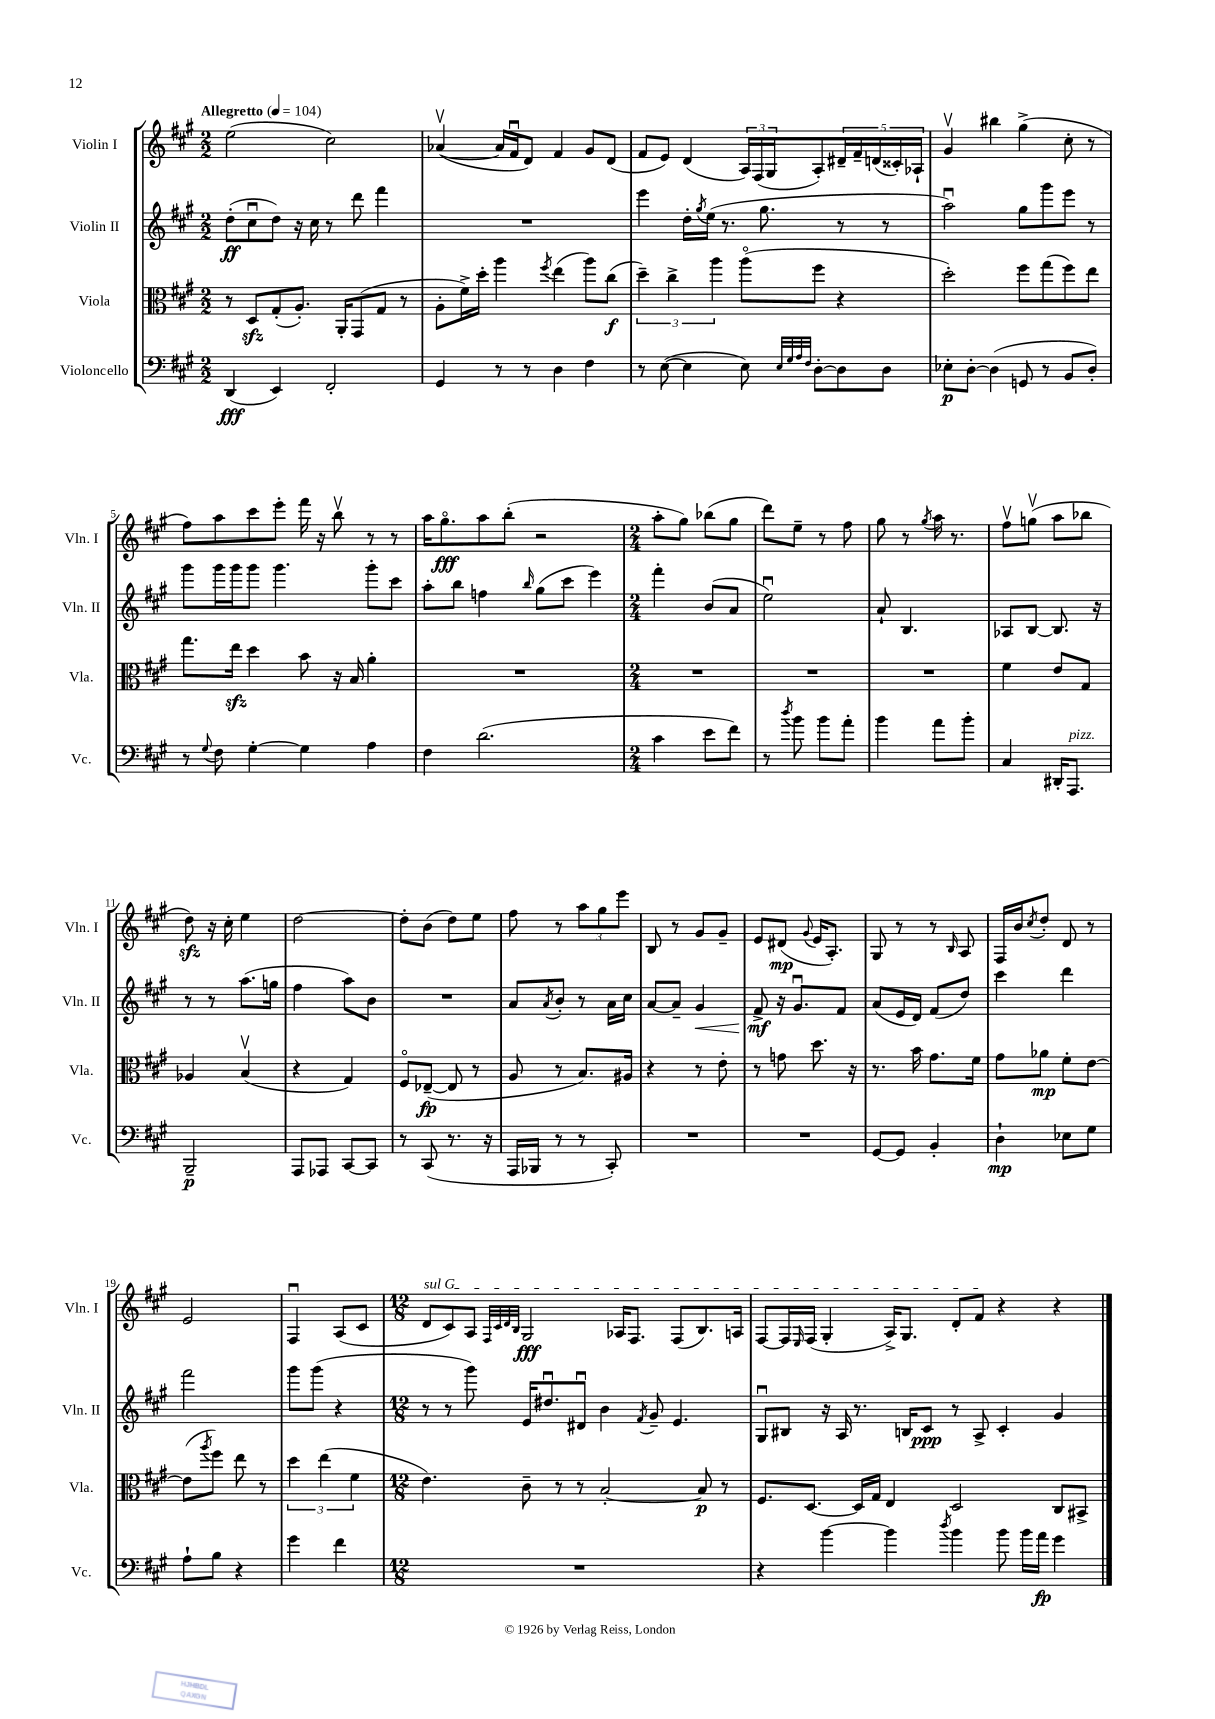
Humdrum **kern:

**kern	**dynam	**kern	**dynam	**kern	**dynam	**kern	**dynam
*part4	*part4	*part3	*part3	*part2	*part2	*part1	*part1
*staff4	*staff4	*staff3	*staff3	*staff2	*staff2	*staff1	*staff1
*I"Violoncello	*	*I"Viola	*	*I"Violin II	*	*I"Violin I	*
*I'Vc.	*	*I'Vla.	*	*I'Vln. II	*	*I'Vln. I	*
*clefF4	*	*clefC3	*	*clefG2	*	*clefG2	*
*k[f#c#g#]	*	*k[f#c#g#]	*	*k[f#c#g#]	*	*k[f#c#g#]	*
*M2/2	*	*M2/2	*	*M2/2	*	*M2/2	*
*MM104	*	*MM104	*	*MM104	*	*MM104	*
=1	=1	=1	=1	=1	=1	=1	=1
!	!	!	!	!	!	!LO:TX:a:B:t=Allegretto	!
(4DD/	fff	8r	.	(8dd'\L	ff	(2ee\	.
.	.	8Dzz/L	.	8cc#u\	.	.	.
4EE/)	.	(8G#'/	.	8dd\J)	.	.	.
.	.	8.A'/J)	.	16r	.	.	.
.	.	.	.	16cc#\	.	.	.
2FF#'/	.	.	.	8r	.	2cc#\)	.
.	.	16AA'/KL	.	.	.	.	.
.	.	(8GG#/	.	8ddd\	.	.	.
.	.	8G#/J	.	4fff#\	.	.	.
.	.	8r	.	.	.	.	.
=2	=2	=2	=2	=2	=2	=2	=2
4GG#/	.	8A'\L	.	1r	.	([4a-Xv/	.
.	.	16f#^\L)	.	.	.	.	.
.	.	16dd'\JJ	.	.	.	.	.
8r	.	4aa\	.	.	.	16a-/LL]	.
.	.	.	.	.	.	16f#u/J	.
8r	.	.	.	.	.	8d/J)	.
.	.	8qff#/	.	.	.	.	.
4D\	.	(4ee\	.	.	.	4f#/	.
4F#\	.	8aa\L)	.	.	.	8g#/L	.
.	.	(8cc#\J	f	.	.	(8d/J	.
=3	=3	=3	=3	=3	=3	=3	=3
8r	.	6dd~\)	.	4eee\	.	8f#/L	.
([8E\	.	.	.	.	.	8e/J)	.
.	.	6cc#^\	.	.	.	.	.
4E\]	.	.	.	16dd'\LL	.	(4d/	.
.	.	.	.	8qgg#/	.	.	.
.	.	.	.	(16ee\JJ	.	.	.
.	.	6aa\	.	.	.	.	.
.	.	.	.	8.r	.	.	.
8E\)	.	(8aa\L	.	.	.	24A/LL)	.
.	.	.	.	.	.	(24F#/	.
.	.	.	.	8.gg#\	.	.	.
.	.	.	.	.	.	24G#/J	.
32qqE/LLL	.	.	.	.	.	.	.
32qqG#/	.	.	.	.	.	.	.
32qqA/	.	.	.	.	.	.	.
32qqF#/JJJ	.	.	.	.	.	.	.
[8D'\L	.	8ff#\J	.	.	.	8A'/)	.
8D\]	.	4r	.	8r	.	20d#X~/L	.
.	.	.	.	.	.	20f#~/	.
.	.	.	.	.	.	(20dn/	.
8D\J	.	.	.	8r	.	.	.
.	.	.	.	.	.	20c##X'/)	.
.	.	.	.	.	.	20A-X`/JJ	.
=4	=4	=4	=4	=4	=4	=4	=4
8E-X'\L	p	2dd'\)	.	2aau\)	.	4g#v/	.
[8D'\J	.	.	.	.	.	.	.
(4D\]	.	.	.	.	.	4bb#X\	.
8GGn/	.	8ff#\L	.	8gg#\L	.	(4gg#^\	.
8r	.	(8gg#\	.	8ggg#\	.	.	.
8BB/L	.	8ff#\)	.	8eee\J	.	8cc#'\	.
8D'/J)	.	8ee\J	.	8r	.	8r	.
!!LO:LB:g=z
=5	=5	=5	=5	=5	=5	=5	=5
8r	.	8.gg#\L	.	8ggg#\L	.	8ff#\L)	.
8qqG#/	.	.	.	.	.	.	.
8F#\	.	.	.	16ggg#\L	.	8aa\	.
.	.	16eezz\Jk	.	16ggg#\J	.	.	.
[4G#'\	.	4dd\	.	8ggg#\J	.	8ccc#\	.
.	.	.	.	4.ggg#\	.	8eee'\J	.
4G#\]	.	8b\	.	.	.	16fff#\	.
.	.	.	.	.	.	16r	.
.	.	16r	.	.	.	8bbv\	.
.	.	16B/	.	.	.	.	.
4A\	.	4a'\	.	8ggg#'\L	.	8r	.
.	.	.	.	8ccc#\J	.	8r	.
=6	=6	=6	=6	=6	=6	=6	=6
4F#\	.	1r	.	8aa'\L	.	16aa\KL	.
.	.	.	.	.	.	8.gg#\	fff
.	.	.	.	8bb\J	.	.	.
(2.d\	.	.	.	4ffn\	.	8aa\	.
.	.	.	.	.	.	(8bb'\J	.
.	.	.	.	16qqbb/	.	.	.
.	.	.	.	(8gg#\L	.	2r	.
.	.	.	.	8ccc#\J	.	.	.
.	.	.	.	4eee\)	.	.	.
=7	=7	=7	=7	=7	=7	=7	=7
*M2/4	*	*M2/4	*	*M2/4	*	*M2/4	*
4c#\	.	2r	.	4fff#'\	.	8aa'\L	.
.	.	.	.	.	.	8gg#\J)	.
8e\L	.	.	.	(8b/L	.	(8bb-X\L	.
8f#\J)	.	.	.	8a/J	.	8gg#\J	.
=8	=8	=8	=8	=8	=8	=8	=8
8r	.	2r	.	2eeu\)	.	8ddd\L)	.
8qdd/	.	.	.	.	.	.	.
8b\	.	.	.	.	.	8ee~\J	.
8b\L	.	.	.	.	.	8r	.
8a'\J	.	.	.	.	.	8ff#\	.
=9	=9	=9	=9	=9	=9	=9	=9
4b\	.	2r	.	8a`/	.	8gg#\	.
.	.	.	.	4.B/	.	8r	.
.	.	.	.	.	.	8qgg#/	.
8a\L	.	.	.	.	.	16aa\	.
.	.	.	.	.	.	8.r	.
8b'\J	.	.	.	.	.	.	.
=10	=10	=10	=10	=10	=10	=10	=10
4C#/	.	4f#\	.	8A-X/L	.	8ff#v\L	.
.	.	.	.	[8B/J	.	(8ggnv\J	.
16DD#X'/KL	.	8e/L	.	8.B/]	.	8aa\L	.
!LO:TX:a:i:t=pizz.	!	!	!	!	!	!	!
8.AAA/J	.	.	.	.	.	.	.
.	.	8G#/J	.	.	.	8bb-X\J	.
.	.	.	.	16r	.	.	.
!!LO:LB:g=z
=11	=11	=11	=11	=11	=11	=11	=11
2BBB~/	p	4A-X/	.	8r	.	8ddzz\)	.
.	.	.	.	8r	.	16r	.
.	.	.	.	.	.	16cc#'\	.
.	.	(4Bv/	.	(8.aa\L	.	4ee\	.
.	.	.	.	16ggn\Jk	.	.	.
=12	=12	=12	=12	=12	=12	=12	=12
8AAA/L	.	4r	.	4ff#\	.	[2dd\	.
8AAA-X/J	.	.	.	.	.	.	.
[8CC#/L	.	4G#/)	.	8aa\L)	.	.	.
8CC#/J]	.	.	.	8b\J	.	.	.
=13	=13	=13	=13	=13	=13	=13	=13
8r	.	8F#/L	.	2r	.	8dd'\L]	.
(8CC#/	.	([8E-X~/J	fp	.	.	(8b\J	.
8.r	.	8E-/]	.	.	.	8dd\L)	.
.	.	8r	.	.	.	8ee\J	.
16r	.	.	.	.	.	.	.
=14	=14	=14	=14	=14	=14	=14	=14
16AAA/LL	.	8A/	.	8a/L	.	8ff#\	.
16BBB-X/JJ	.	.	.	.	.	.	.
.	.	.	.	8qa/	.	.	.
8r	.	8r	.	8b'/J	.	8r	.
8r	.	8.B/L)	.	8r	.	12aa\L	.
.	.	.	.	.	.	12gg#\	.
8CC#'/)	.	.	.	16a\LL	.	.	.
.	.	.	.	.	.	12eee\J	.
.	.	16A#X/Jk	.	16cc#\JJ	.	.	.
=15	=15	=15	=15	=15	=15	=15	=15
2r	.	4r	.	[8a/L	.	8B/	.
.	.	.	.	8a~/J]	.	8r	.
!	!	!	!	!	!LO:HP:b	!	!
.	.	8r	.	4g#/	<	8g#/L	.
.	.	8e'\	.	.	.	8g#~/J	.
=16	=16	=16	=16	=16	=16	=16	=16
2r	.	8r	.	8f#^/	mf	8e/L	.
.	.	8gn\	.	16r	[	(8d#X/J	mp
.	.	.	.	8.g#u/L	.	.	.
.	.	.	.	.	.	8qqg#/	.
.	.	8.dd\	.	.	.	16e/KL	.
.	.	.	.	.	.	8.A'/J)	.
.	.	.	.	8f#/J	.	.	.
.	.	16r	.	.	.	.	.
=17	=17	=17	=17	=17	=17	=17	=17
[8GG#/L	.	8.r	.	(8a/L	.	8G#/	.
8GG#/J]	.	.	.	16e/L	.	8r	.
.	.	16b\	.	16d/JJ)	.	.	.
4BB'/	.	8.g#\L	.	(8f#/L	.	8r	.
.	.	.	.	.	.	16qqB/	.
.	.	.	.	8dd/J)	.	8A/	.
.	.	16f#\Jk	.	.	.	.	.
=18	=18	=18	=18	=18	=18	=18	=18
4D`\	mp	8g#\L	.	4ccc#\	.	16F#/LL	.
.	.	.	.	.	.	16b/J	.
.	.	.	.	.	.	8qcc#/	.
.	.	8a-X\J	mp	.	.	8dd'/J	.
8E-X\L	.	8f#'\L	.	4ddd\	.	8d/	.
8G#\J	.	[8e\J	.	.	.	8r	.
!!LO:LB:g=z
=19	=19	=19	=19	=19	=19	=19	=19
8A`\L	.	(8e\L]	.	2fff#\	.	2e/	.
.	.	8qaa/	.	.	.	.	.
8B\J	.	8ff#\J)	.	.	.	.	.
4r	.	8ee\	.	.	.	.	.
.	.	8r	.	.	.	.	.
=20	=20	=20	=20	=20	=20	=20	=20
4g#\	.	6dd\	.	8ggg#\L	.	4F#u/	.
.	.	.	.	(8ggg#\J	.	.	.
.	.	(6ee\	.	.	.	.	.
4f#\	.	.	.	4r	.	(8A/L	.
.	.	6f#\	.	.	.	.	.
.	.	.	.	.	.	8c#/J	.
=21	=21	=21	=21	=21	=21	=21	=21
*M12/8	*	*M12/8	*	*M12/8	*	*M12/8	*
!	!	!	!	!	!	!LO:TX:a:i:t=sul G	!
1.r	.	4.e\)	.	8r	.	8d/L	.
.	.	.	.	8r	.	8c#/)	.
.	.	.	.	8ggg#\)	.	8A/J	.
.	.	.	.	.	.	32qqF#/LLL	.
.	.	.	.	.	.	32qqc#/	.
.	.	.	.	.	.	32qqd/	.
.	.	.	.	.	.	32qqB/JJJ	.
.	.	8c#~\	.	16e/KL	.	2G#/	fff
.	.	.	.	8.dd#Xu/	.	.	.
.	.	8r	.	.	.	.	.
.	.	8r	.	8d#Xu/J	.	.	.
.	.	[2B'/	.	4b\	.	.	.
.	.	.	.	.	.	16A-X/KL	.
.	.	.	.	.	.	8.F#/J	.
.	.	.	.	8qf#/	.	.	.
.	.	.	.	8g#~/	.	.	.
.	.	.	.	4.e/	.	(8F#/L	.
.	.	8B/]	p	.	.	8.B/)	.
.	.	8r	.	.	.	.	.
.	.	.	.	.	.	16An/Jk	.
=22	=22	=22	=22	=22	=22	=22	=22
4r	.	8.F#/L	.	8G#u/L	.	[8F#/L	.
.	.	.	.	8B#X/J	.	16F#/L]	.
.	.	.	.	.	.	16qqE/	.
.	.	[8.D/J	.	.	.	(16F#/JJ	.
[4b\	.	.	.	16r	.	4G#'/	.
.	.	.	.	16A/	.	.	.
.	.	16D/LL]	.	8.r	.	.	.
.	.	16G#/JJ	.	.	.	.	.
4b\]	.	4E/	.	.	.	16A^/KL)	.
.	.	.	.	16Bn/KL	.	8.G#/J	.
.	.	.	.	8c#/J	ppp	.	.
8qdd/	.	.	.	.	.	.	.
4b\	.	2D/	.	8r	.	8d'/L	.
.	.	.	.	8A^/	.	8f#/J	.
8b\	.	.	.	4c#'/	.	4r	.
16b\LL	.	.	.	.	.	.	.
16a\JJ	fp	.	.	.	.	.	.
4g#\	.	8C#/L	.	4g#/	.	4r	.
.	.	8BB#X^/J	.	.	.	.	.
==	==	==	==	==	==	==	==
*-	*-	*-	*-	*-	*-	*-	*-
